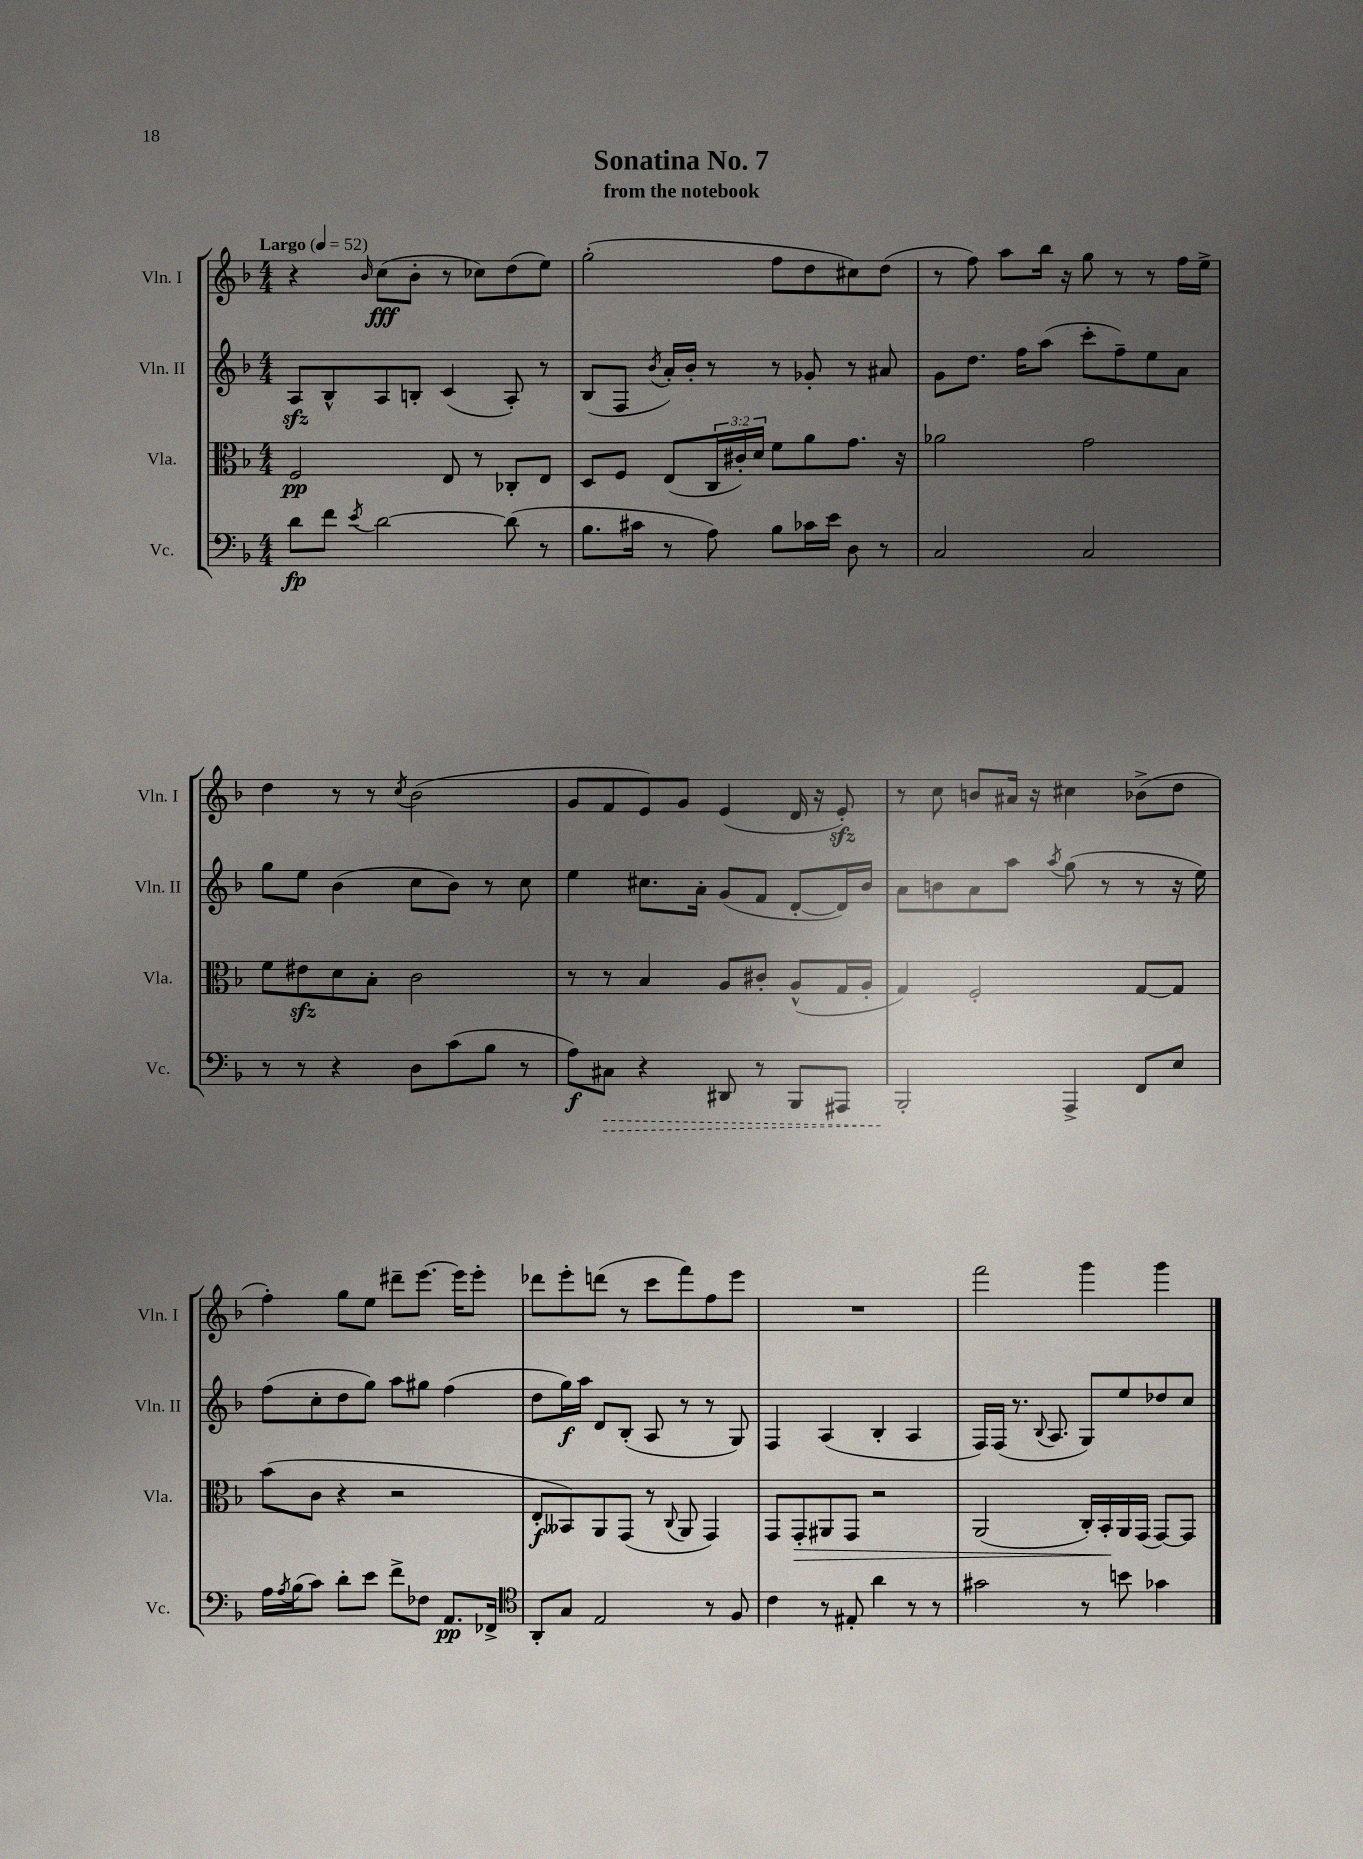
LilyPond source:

\header { title = "Sonatina No. 7" subtitle = "from the notebook" }
<<
\new StaffGroup <<
\new Staff = "s0" \with { instrumentName = "Vln. I" shortInstrumentName = "Vln. I" } {
    \clef treble \key f \major \numericTimeSignature \time 4/4 \tempo "Largo" 4 = 52
    r4 \grace { bes'16 } c''8\fff( bes'8-. r8 ces''8) d''8( e''8) |
    g''2-.( f''8 d''8 cis''8) d''8( |
    r8 f''8) a''8 bes''16 r16 g''8 r8 r8 f''16 e''16-> |
    d''4 r8 r8 \acciaccatura { c''8 } bes'2( |
    g'8 f'8 e'8) g'8 e'4( d'16 r16 e'8-.\sfz) |
    r8 c''8 b'8 ais'16 r16 cis''4 bes'8->( d''8 |
    f''4-.) g''8 e''8 dis'''8-- e'''8.~ e'''16 e'''8-. |
    des'''8 e'''8-. d'''8( r8 c'''8 f'''8) f''8 e'''8 |
    R1 |
    f'''2 g'''4 g'''4 \bar "|." |
}
\new Staff = "s1" \with { instrumentName = "Vln. II" shortInstrumentName = "Vln. II" } {
    \clef treble \key f \major \numericTimeSignature \time 4/4
    a8\sfz bes8-^ a8 b8-. c'4( a8-.) r8 |
    bes8( f8 \acciaccatura { bes'8 } a'16-.) bes'16-. r8 r8 ges'8-. r8 ais'8 |
    g'8 d''8. f''16 a''8( c'''8-. f''8--) e''8 a'8 |
    g''8 e''8 bes'4( c''8 bes'8) r8 c''8 |
    e''4 cis''8. a'16-. g'8( f'8 d'8~-. d'16) bes'16 |
    a'8 b'8 a'8 a''8 \acciaccatura { a''8 } g''8( r8 r8 r16 e''16) |
    f''8( c''8-. d''8 g''8) a''8 gis''8 f''4( |
    d''8 g''16\f) a''16 d'8 bes8-.( a8 r8 r8 g8) |
    f4 a4( bes4-. a4 |
    f16) f16( r8. \appoggiatura { bes8 } a8. g8) e''8 des''8 c''8 \bar "|." |
}
\new Staff = "s2" \with { instrumentName = "Vla." shortInstrumentName = "Vla." } {
    \clef alto \key f \major \numericTimeSignature \time 4/4 \override Staff.TupletNumber.text = #tuplet-number::calc-fraction-text
    f2\pp e8 r8 ces8-. e8 |
    d8 f8 e8( \tuplet 3/2 { c16 cis'16-.) d'16 } f'8 a'8 g'8. r16 |
    aes'2 g'2 |
    f'8 eis'8\sfz d'8 bes8-. c'2 |
    r8 r8 bes4 a8 cis'8-. a8-^( g16 a16-. |
    g4) f2-. g8~ g8 |
    bes'8( c'8 r4 r2 |
    e8-.\f beses,8) a,8 g,8( r8 \appoggiatura { c8 } a,8 g,4) |
    g,8 g,8-.\> ais,8 g,8 r2 |
    a,2( c16-.) bes,16-.\! a,16 g,16( g,8~) g,8 \bar "|." |
}
\new Staff = "s3" \with { instrumentName = "Vc." shortInstrumentName = "Vc." } {
    \clef bass \key f \major \numericTimeSignature \time 4/4
    d'8\fp f'8 \acciaccatura { e'8 } d'2~ d'8( r8 |
    bes8. cis'16 r8 a8) bes8 ces'16 e'16 d8 r8 |
    c2 c2 |
    r8 r8 r4 d8 c'8( bes8 r8 |
    a8\f) \once \override Hairpin.style = #'dashed-line cis8\> r4 dis,8 r8 bes,,8 ais,,8 |
    bes,,2-.\! a,,4-> f,8 e8 |
    a16 \acciaccatura { a8 } bes16( c'8) d'8-. e'8 f'8-> fes8 a,8.\pp fes,16-> |
    \clef tenor a,8-. g8 e2 r8 f8 |
    c'4 r8 eis8-. a'4 r8 r8 |
    gis'2 r8 b'8 ges'4 \bar "|." |
}
>>
>>
\layout { \context { \Score \remove "Bar_number_engraver" } }
